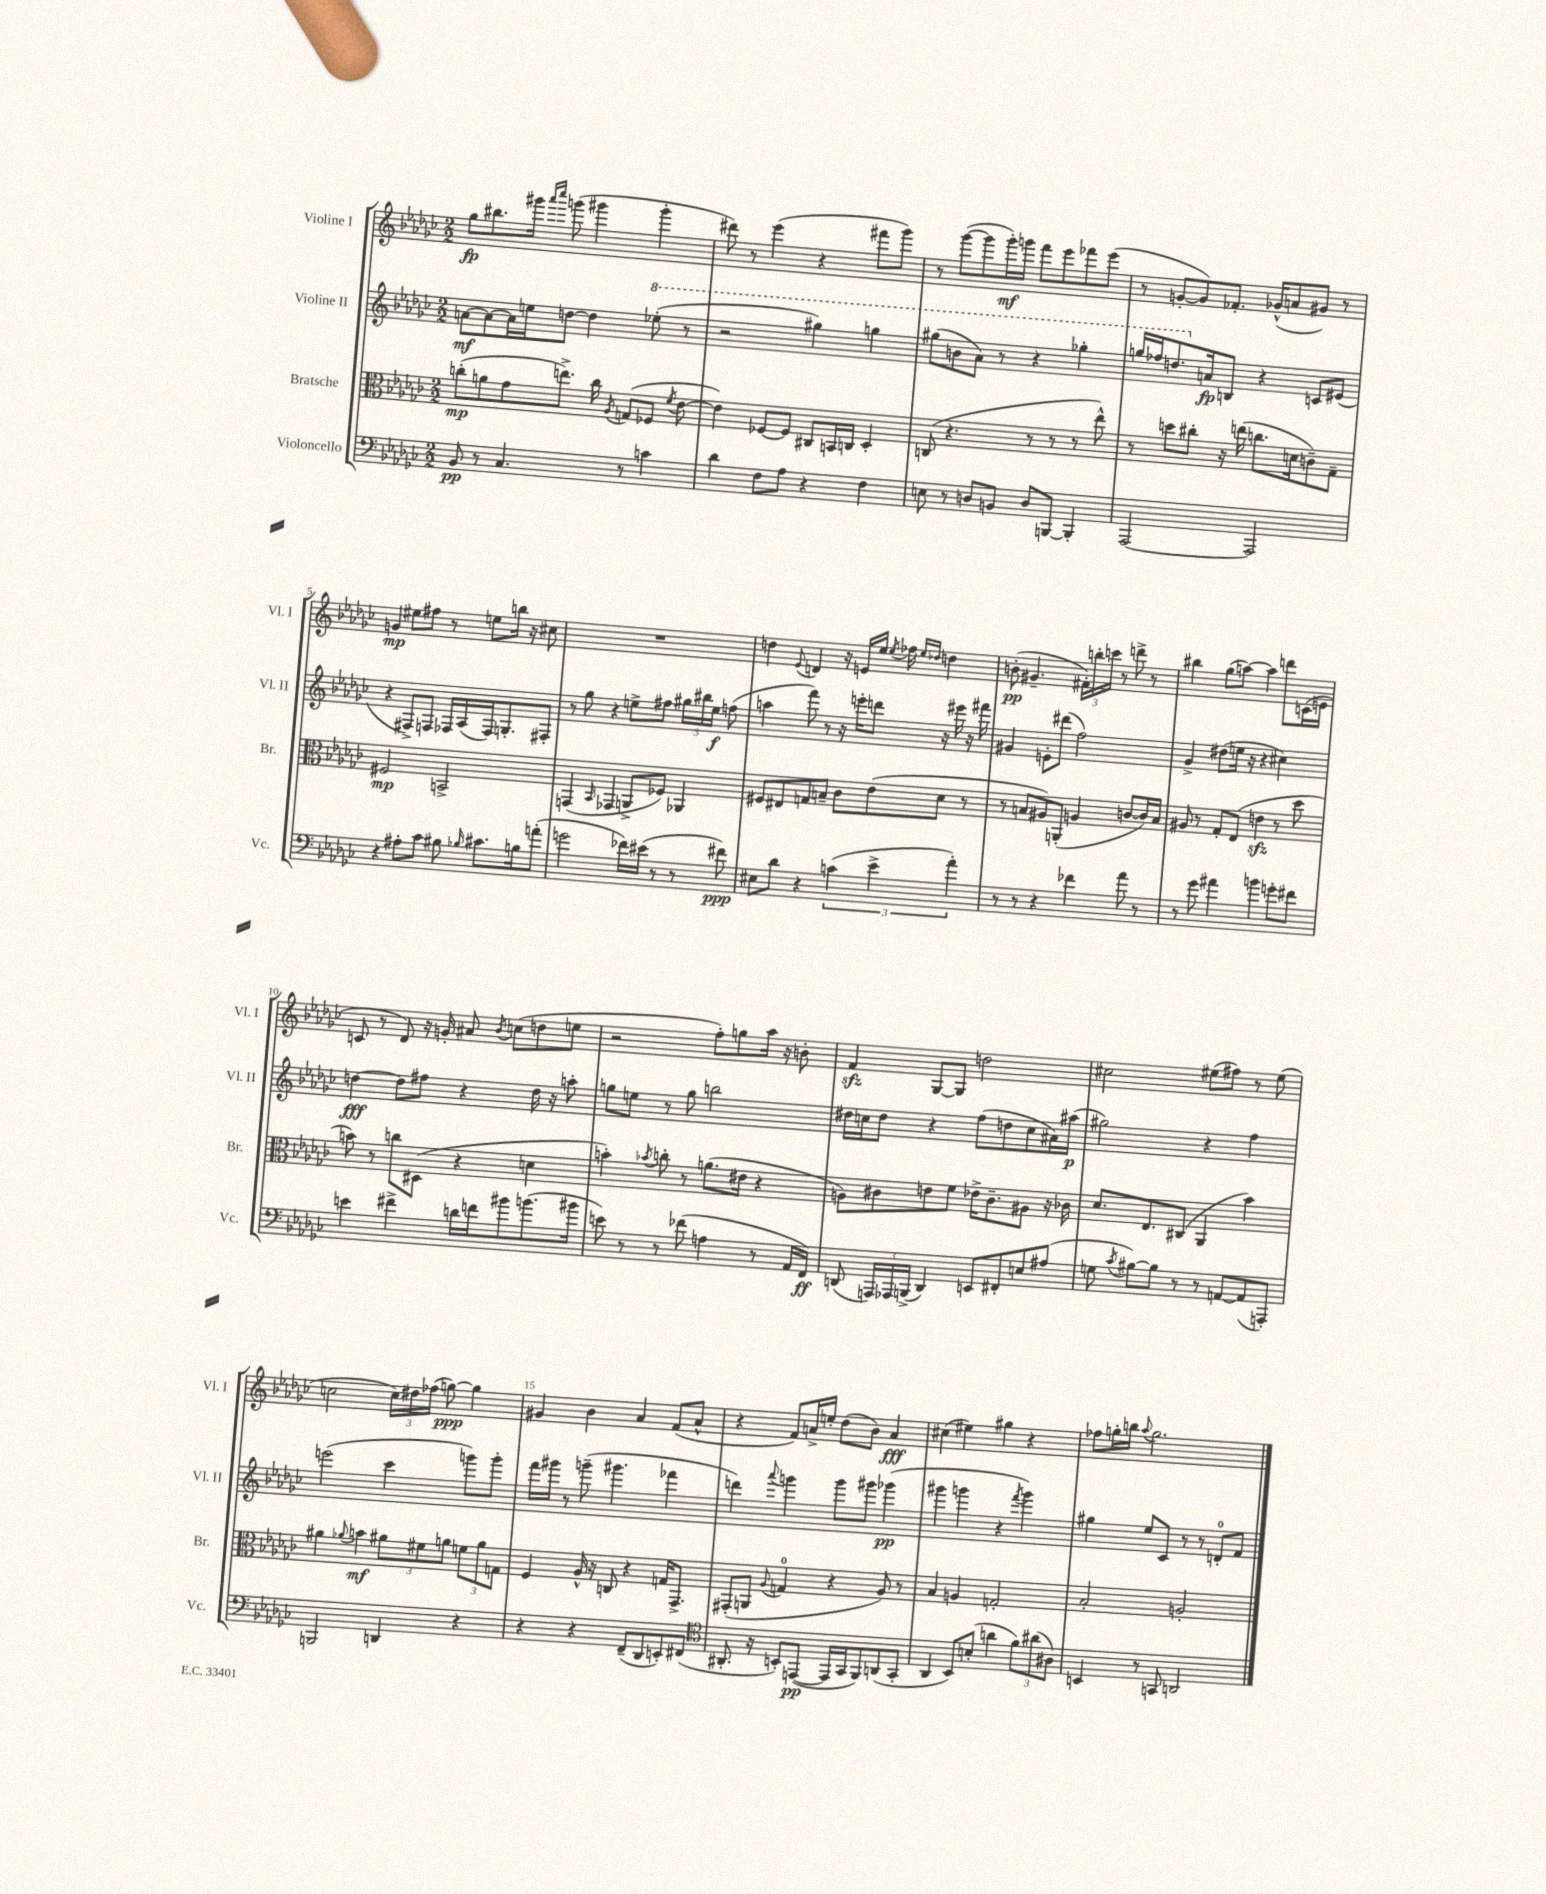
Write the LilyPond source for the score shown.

<<
\new StaffGroup <<
\new Staff = "s0" \with { instrumentName = "Violine I" shortInstrumentName = "Vl. I" } {
    \clef treble \key ges \major \numericTimeSignature \time 2/2
    \autoBeamOff ges''8[\fp bis''8. gis'''16] \grace { aes'''16[ ces''''16] } g'''8( gis'''4 gis'''4-. |
    dis'''8) r8 ees'''4( r4 fis'''8[ ges'''8]) |
    r8 ges'''8[~( ges'''8 ges'''16-.\mf) g'''16] f'''8[ ees'''8 fes'''8 ees'''8]( |
    r8 g'8[~-. g'8) fes'8.]-. ges'16[-^( a'8 gis'8]) r8 |
    g'4\mp eis''8[ fis''8] r8 e''8[ b''16] r16 cis''8 |
    R1 |
    d''4 \appoggiatura { ees'8 } d'4 r16 e'16[ ees''16] \acciaccatura { ees''8 } fes''16 \grace { ees''16[ des''16] } d''4 |
    b'8-.\pp( gis'4.-- \tuplet 3/2 { fis'16[-.) b''16-. c'''16] } r8 d'''8-> r8 |
    bis''4 ges''8[( a''8]~) a''4 d'''8[ c'16( e'16] |
    c'8 r8 des'8) r16 g'16-. ais'8 \acciaccatura { bes'8 } c''8[( d''8 e''8] |
    r2 f''8[-.) g''8 aes''16] r16 b'8-. |
    f'4\sfz ges8[~ ges8] d''2 |
    cis''2 eis''8[( fis''8]) r8 eis''8( |
    c''2 \tuplet 3/2 { c''16[) dis''16 fes''16]( } g''8~\ppp) g''4 |
    gis'4 bes'4 aes'4 f'8[( aes'8]-^ |
    r4 f'8[) a'16-> e''16]-. des''8[( bes'8]) a'4\fff |
    cis''4( eis''4) gis''4 r4 |
    fes''8[ g''16-. b''16] \appoggiatura { aes''8 } g''2. \bar "|." |
}
\new Staff = "s1" \with { instrumentName = "Violine II" shortInstrumentName = "Vl. II" } {
    \clef treble \key ges \major \numericTimeSignature \time 2/2
    \autoBeamOff a'8[~\mf a'8~ a'16 e''16 d''8]~ d''4 \ottava #1 ees'''!8-.( r8 |
    r2 gis'''4) g'''4 |
    gis'''8[( b''8 aes''8]) r8 r4 ges'''4-. |
    g'''16[ fes'''16 d'''8. \ottava #0 a'16\fp b8] r4 c'8[ eis'8]( |
    r4 fis8[->) f8] fes16[ aes16( fes16) g8.-. fis8]-. |
    r8 ges''8 r4 e''8[-> fis''8] \tuplet 3/2 { gis''16[ bis''16 e''16]\f } f''8( |
    a''4 f'''8) r8 r16 e'''16[-. d'''8] r16 eis'''16 r16 fis'''16 |
    gis'4 e'8[-. dis'''8]( f''2) |
    ges'4-> dis''8[( e''16] r16 r4 cis''4) |
    d''4~\fff d''8[ fis''8] r4 d''16 r16 a''8-. |
    g''8[ e''8] r8 g''8 b''2 |
    dis''16[ c''16 dis''8] r4 f''8[( d''8 c''8 ais'16) ais''16]\p( |
    gis''2) r4 f''4 |
    e'''2( ces'''4 g'''8[) g'''8]-. |
    f'''16[ gis'''16] r8 g'''8--( gis'''4. fes'''4 |
    d'''4) \appoggiatura { aes'''8 } g'''4 g'''8[ gis'''8] ges'''4\pp( |
    gis'''4 g'''4 r4 \acciaccatura { f'''8 } g'''4) |
    gis''4 ees''8[ ces'8] r8 r8 d'8[-0-. f'8] \bar "|." |
}
\new Staff = "s2" \with { instrumentName = "Bratsche" shortInstrumentName = "Br." } {
    \clef alto \key ges \major \numericTimeSignature \time 2/2
    \autoBeamOff c''8[-.\mp( a'8 ges'8 e''8.]->) c''16 \acciaccatura { aes8 } g8[( fes8] \acciaccatura { f'8 } ees'8~ |
    ees'4) fes8[~ fes8] cis8[ b,16 c16] des4-. |
    c8( r4. r8 r8 r8 ees''8-^) |
    r8 d''8[ cis''8]-. r16 e''16( c''8.[ d'16 c'8--) ges8]-- |
    fis2\mp b,2-> |
    g,4( \grace { bes,16 } ges,4 a,8[-> fes8]) aes,4 |
    fis8[ eis8 g8 b8]-- ces'8[ ees'8( des'8] r8 |
    r8 b8[ ais8) a,8]-.( a4 c'8[~ c'16) b16] |
    ais8 r8 ges8[-. ees8]( e'4\sfz r8 des''8 |
    b'8) r8 c''8[ dis8]( r4 d'4 |
    b'4-.) \acciaccatura { bes'8 } c''8-. r8 a'8.[( eis'16] r4 |
    a8[) cis'8 e'8 f'8] ees'16[-> cis'8.-- ais8] r16 ces'16 |
    des'8.[ ees8. cis8]( aes,4 bes'4) |
    ais'4 \appoggiatura { aes'8 } b'4\mf \tuplet 3/2 { ais'8[ fis'8 a'8] } \tuplet 3/2 { f'8[ a'8 g8] } |
    f4 aes16-^ r16 c8 r4 g16[ ges,8.]-> |
    gis,8[-.( a,8] \appoggiatura { aes8 } g4-0 r4 aes8) r8 |
    bes4 a4 g2-. |
    bes2-. a2-. \bar "|." |
}
\new Staff = "s3" \with { instrumentName = "Violoncello" shortInstrumentName = "Vc." } {
    \clef bass \key ges \major \numericTimeSignature \time 2/2
    \autoBeamOff bes,8\pp r8 ces4. r8 c'4 |
    des'4 f8[ aes8] r4 f4 |
    e8 r8 d8[ b,8] d8[ b,,8]~ b,,4-. |
    aes,,2~ aes,,2 |
    r4 ais8[-. ces'8] bis8 \grace { bes16 } cis'8.[ b16 a'8]-.( |
    g'2 fes'16[) eis'16]( r8 r8 fis'8\ppp) |
    eis8[ des'8] r4 \tuplet 3/2 { c'4( ees'4-> aes'4-.) } |
    r8 r8 r4 fes'4 aes'8 r8 |
    r8 ges'8 ais'4 b'4 g'8[-. fis'8] |
    e'4 fis'4-> d'16[ f'16 bis'8 b'8.( bis'16] |
    e'8) r8 r8 fes'8( a4 r8 aes,16[ f,16]\ff) |
    d,8( \tuplet 3/2 { a,,16[) aes,,16 b,,16]->( } d,4) e,8[ fis,8-. e8 ais8]( |
    g8 \acciaccatura { ces'8 } bis8[~) bis8] r8 r8 a,8[~ a,8( a,,8]-.) |
    b,,2 d,4 r4 |
    r4 r4 f,8[--( des,8 e,8-.) fis,8]( |
    \clef tenor ais,8.-. r16 b,8[-.) e,8]~\pp( e,16[ ges,16 f,8) a,8( ges,8]-. |
    aes,4 bes,8[) b8]-.( a'4 \tuplet 3/2 { f'8[) ais'8( ais8]) } |
    b,4 r8 g,8 a,2 \bar "|." |
}
>>
>>
\layout { \context { \Score \override BarNumber.break-visibility = ##(#f #t #t) barNumberVisibility = #(every-nth-bar-number-visible 5) } }
